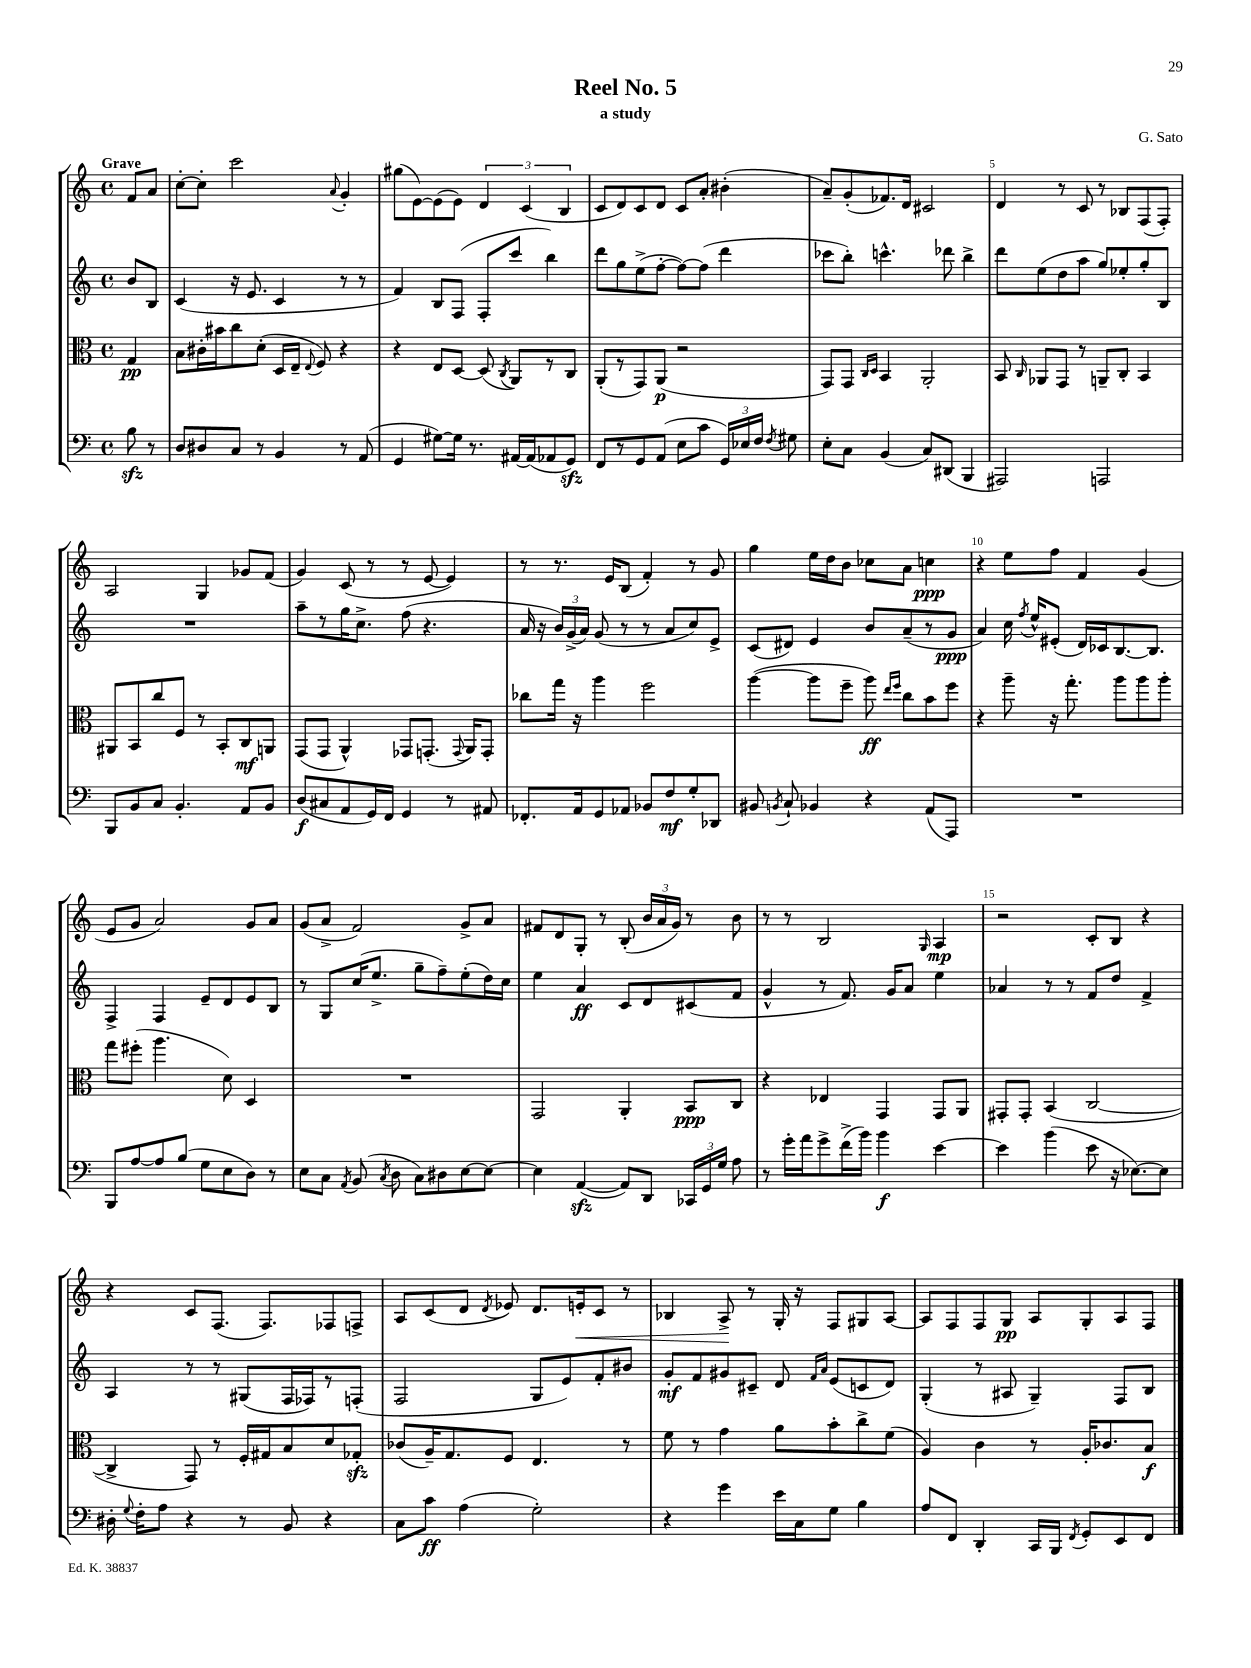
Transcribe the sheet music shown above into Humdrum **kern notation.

**kern	**kern	**kern	**kern
*staff4	*staff3	*staff2	*staff1
*clefF4	*clefC3	*clefG2	*clefG2
*k[]	*k[]	*k[]	*k[]
*M4/4	*M4/4	*M4/4	*M4/4
*met(c)	*met(c)	*met(c)	*met(c)
8B\	4G/	8b/L	8f/L
8r	.	8B/J	8a/J
=	=	=	=
8D/L	8B\L	(4c/	[8cc'\L
8D#/	16c#'\L	.	8cc'\]J
.	16b#\J	.	.
8C/J	8cc\	16r	2ccc\
.	.	8.e/	.
8r	(8d'\J	.	.
4BB/	16D/LL	4c/	.
.	16E~/JJ	.	.
.	8qqE/	.	.
.	8F/)	.	.
.	.	.	8qqa/
8r	4r	8r	4g'/
(8AA/	.	8r	.
=	=	=	=
4GG/	4r	4f/)	(8gg#\L
.	.	.	[8e\)
[8G#\L)	8E/L	8B/L	(8e\]
16G#\]Jk	[8D/J	(8F/J	8e\J)
8.r	.	.	.
.	(8D/]	8F'/L	6d/
.	8qC/	.	.
[16AA#/LL	8AA/L)	8ccc/J	.
.	.	.	(6c/
(16AA#/]J	.	.	.
8AA-/	8r	4bb\)	.
.	.	.	6B/
8GG/J)	8C/J	.	.
=	=	=	=
8FF/L	(8AA'/L	8ddd\L	8c/L
8r	8r	8gg\	8d/)
8GG/	8GG/)	(8ee^\	8c/
(8AA/J	(8AA/J	[8ff'\J	8d/J
8E\L	2r	8ff\_L)	8c/L
8c\J	.	(8ff\]J	8a'/J
24GG/LL)	.	4ddd\	(4b#'\
24E-/	.	.	.
24F/JJ	.	.	.
8qF/	.	.	.
8G#\	.	.	.
=	=	=	=
8E'\L	8GG/L)	8ccc-\L	8a~/L)
8C\J	8GG/J	8bb'\J)	(8g'/
.	16qqC/LL	.	.
.	16qqD/JJ	.	.
(4BB/	4BB/	4.ccc^^\	8.f-/)
.	.	.	16d/Jk
8C/L)	2AA'/	.	2c#/
(8DD#/J	.	8ddd-\	.
4BBB/	.	4bb^\	.
=	=	=	=
2AAA#/)	8BB/	8ddd\L	4d/
.	16qqC/	.	.
.	8AA-/L	(8ee\	.
.	8GG/J	8dd\	8r
.	8r	8aa\J	8c/
2AAA/	8AA~/L	8gg/L)	8r
.	8C'/J	8ee-'/	8B-/L
.	4BB/	8gg'/	(8F/
.	.	8B/J	8F'/J)
=	=	=	=
8BBB/L	8AA#/L	1r	2A/
8BB/	8BB/	.	.
8C/J	8cc/	.	.
4.BB'/	8F/J	.	.
.	8r	.	4G/
.	8BB'/L	.	.
8AA/L	8C/	.	8g-/L
8BB/J	8AA/J	.	(8f/J
=	=	=	=
(8D/L	(8GG/L	8aa~\L	4g/)
8C#/	8GG/J	8r	.
8AA/	4AA^^/)	16gg\K	(8c/
.	.	8.cc^\J	.
16GG/L)	.	.	8r
16FF/JJ	.	.	.
4GG/	8GG-/L	(8ff\	8r
.	(8.GG'/J	4.r	[8e/
8r	.	.	4e/])
.	8qqGG/	.	.
.	16AA/LK)	.	.
8AA#/	8GG'/J	.	.
=	=	=	=
8.FF-'/L	8cc-\L	16a/	8r
.	.	16r	.
.	16gg\Jk	24b/LL)	8.r
.	.	(24g^/	.
16AA/k	16r	.	.
.	.	24a/JJ)	.
8GG/	4aa\	(8g/	.
.	.	.	16e/LK
8AA-/J	.	8r	(8B/J
8BB-/L	2ff\	8r	4f'/)
8F/	.	8a/L	.
8G'/	.	8cc/)	8r
8DD-/J	.	8e^/J	8g/
=	=	=	=
8BB#/	([4aa\	(8c/L	4gg\
8qBB/	.	.	.
8C`/	.	8d#/J)	.
4BB-/	8aa\]L	4e/	16ee\LL
.	.	.	16dd\J
.	8ff~\J	.	8b\J
4r	8aa\)	8b/L	8cc-\L
.	16qqee/LL	.	.
.	16qqff/JJ	.	.
.	8cc\L	(8a~/	8a\J
(8AA/L	8b\	8r	4cc\
8AAA/J)	8ff\J	8g/J	.
=	=	=	=
1r	4r	4a/)	4r
.	8aa~\	16cc\	8ee\L
.	.	8qff/	.
.	.	16ee^^/LK	.
.	16r	(8e#'/J	8ff\J
.	8.gg'\	.	.
.	.	16d/LL)	4f/
.	.	16c-/J	.
.	8aa\L	[8.B/	.
.	8aa\	.	(4g/
.	.	8.B/]J	.
.	8aa'\J	.	.
=	=	=	=
8BBB/L	8gg\L	4F^/	8e/L
[8A/	(8ff#'\J	.	8g/J
8A/]	4.aa\	4F/	2a/)
(8B/J	.	.	.
8G\L	.	8e~/L	.
8E\	8d\)	8d/	.
8D\J)	4D/	8e/	8g/L
8r	.	8B/J	8a/J
=	=	=	=
8E\L	1r	8r	(8g/L
8C\J	.	8G/L	8a^/J
8qAA/	.	.	.
(8BB/	.	(16cc/K	2f/)
.	.	8.ee^/J	.
8qC/	.	.	.
8D\	.	.	.
8C\L)	.	8gg~\L	.
8D#\	.	8ff~\)	.
[8E\	.	(8ee'\	8g^/L
8E\_J	.	16dd\L)	8a/J
.	.	16cc\JJ	.
=	=	=	=
4E\]	2GG/	4ee\	8f#/L
.	.	.	8d/
([4AA/	.	4a/	8G'/J
.	.	.	8r
8AA/]L)	4AA'/	8c/L	(8B'/
8DD/J	.	8d/	24b/LL
.	.	.	24a/
.	.	.	24g/JJ)
24CC-/LL	8BB/L	(8c#/	8r
24GG/	.	.	.
24G/JJ	.	.	.
8A\	8C/J	8f/J	8b\
=	=	=	=
8r	4r	4g^^/	8r
16g'\LL	.	.	8r
16a\J	.	.	.
8g^\	4E-/	8r	2B/
(16f^\L	.	8.f/)	.
16b\JJ)	.	.	.
4b\	4GG/	.	.
.	.	16g/LK	.
.	.	8a/J	.
.	.	.	16qqG/
[4e\	8GG/L	4ee\	4A/
.	8AA/J	.	.
=	=	=	=
4e\]	8GG#'/L	4a-/	2r
.	8GG#'/J	.	.
(4b\	(4BB/	8r	.
.	.	8r	.
8e\	[2C/	8f/L	8c'/L
16r	.	8dd/J	8B/J
[8.E-\L)	.	.	.
.	.	4f^/	4r
8E-\]J	.	.	.
=	=	=	=
16D#'\	4C^/]	4A/	4r
8qqG/	.	.	.
16F'\LK	.	.	.
8A\J	.	.	.
4r	8GG/)	8r	8c/L
.	8r	8r	(8.F/J
8r	16F'/LL	(8G#/L	.
.	16G#/J	.	8.F/L)
8BB/	8B/	16F/L	.
.	.	16F-/J)	.
4r	8d/	8r	8F-/
.	8G-'/J	(8F'/J	8F^/J
=	=	=	=
8C\L	(8c-/L	2F/	8A/L
8c\J	16A~/K)	.	(8c/
.	8.G/	.	.
(4A\	.	.	8d/J
.	.	.	8qd/
.	8F/J	.	8e-/)
2G'\)	4.E/	8G/L	8.d/L
.	.	8e/)	.
.	.	.	16e'/k
.	.	8f'/	8c/J
.	8r	8b#/J	8r
=	=	=	=
4r	8f\	8g'/L	4B-/
.	8r	8f/	.
4g\	4g\	8g#/	8A^/
.	.	8c#~/J	8r
16e\LL	8a\L	8d/	16G'/
16C\J	.	.	16r
.	.	16qqf/LL	.
.	.	16qqa/JJ	.
8G\J	8b'\	(8e/L	8F/L
4B\	8cc^\	8c/	8G#/
.	(8f\J	8d/J)	[8A/J
=	=	=	=
8A/L	4A/)	(4G'/	8A/]L
8FF/J	.	.	8F/
4DD'/	4c\	8r	8F/
.	.	8A#/	8G/J
16CC/LL	8r	4G~/)	8A/L
16BBB/JJ	.	.	.
8qFF/	.	.	.
8GG'/L	16A'/LK	.	8G'/
.	8.c-/	.	.
8EE/	.	8F/L	8A/
8FF/J	8B/J	8B/J	8F/J
==	==	==	==
*-	*-	*-	*-
